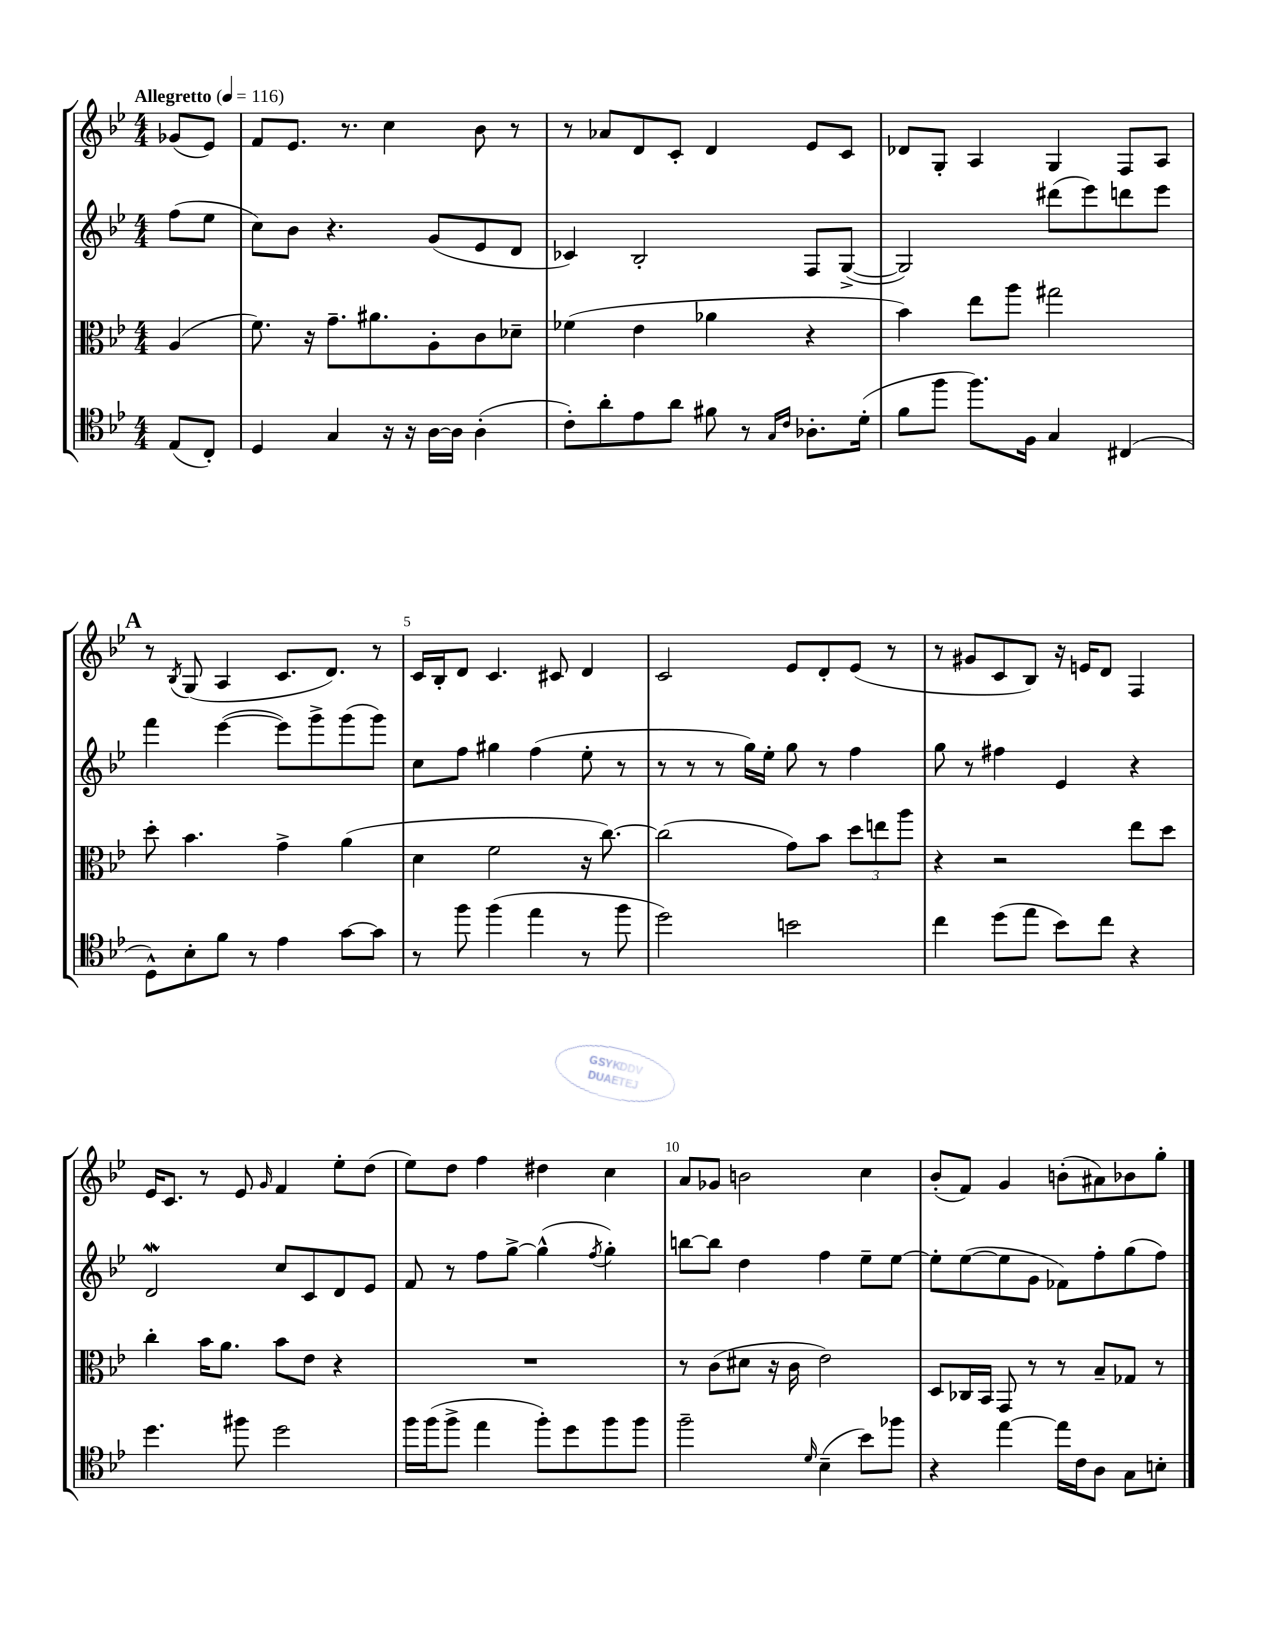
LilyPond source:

<<
\new StaffGroup <<
\new Staff = "s0" {
    \clef treble \key bes \major \numericTimeSignature \time 4/4 \partial 4 \tempo "Allegretto" 4 = 116
    ges'8( ees'8) |
    f'8 ees'8. r8. c''4 bes'8 r8 |
    r8 aes'8 d'8 c'8-. d'4 ees'8 c'8 |
    des'8 g8-. a4 g4 f8 a8 |
    \mark \markup { \bold "A" } r8 \acciaccatura { bes8 } g8( a4 c'8. d'8.) r8 |
    c'16 bes16-. d'8 c'4. cis'8 d'4 |
    c'2 ees'8 d'8-. ees'8( r8 |
    r8 gis'8 c'8 bes8) r16 e'16 d'8 f4 |
    ees'16 c'8. r8 ees'8 \grace { g'16 } f'4 ees''8-. d''8( |
    ees''8) d''8 f''4 dis''4 c''4 |
    a'8 ges'8 b'2 c''4 |
    bes'8-.( f'8) g'4 b'8-.( ais'8) bes'8 g''8-. \bar "|." |
}
\new Staff = "s1" {
    \clef treble \key bes \major \numericTimeSignature \time 4/4 \partial 4
    f''8( ees''8 |
    c''8) bes'8 r4. g'8( ees'8 d'8 |
    ces'4) bes2-. f8 g8~->( |
    g2) dis'''8( ees'''8) d'''8 ees'''8 |
    \mark \markup { \bold "A" } f'''4 ees'''4~( ees'''8) g'''8-> g'''8( g'''8) |
    c''8 f''8 gis''4 f''4( ees''8-. r8 |
    r8 r8 r8 g''16) ees''16-. g''8 r8 f''4 |
    g''8 r8 fis''4 ees'4 r4 |
    d'2\mordent c''8 c'8 d'8 ees'8 |
    f'8 r8 f''8 g''8~-> g''4-^( \acciaccatura { f''8 } g''4-.) |
    b''8~ b''8 d''4 f''4 ees''8-- ees''8~ |
    ees''8-. ees''8~( ees''8 g'8 fes'8) f''8-. g''8( f''8) \bar "|." |
}
\new Staff = "s2" {
    \clef alto \key bes \major \numericTimeSignature \time 4/4 \partial 4
    a4( |
    f'8.) r16 g'8.-- ais'8. a8-. c'8 des'8-- |
    fes'4( ees'4 aes'4 r4 |
    bes'4) ees''8 a''8 gis''2 |
    \mark \markup { \bold "A" } d''8-. bes'4. g'4-> a'4( |
    d'4 f'2 r16 c''8.~) |
    c''2( g'8) bes'8 \tuplet 3/2 { d''8 e''8 a''8 } |
    r4 r2 ees''8 d''8 |
    c''4-. bes'16 a'8. bes'8 ees'8 r4 |
    R1 |
    r8 c'8( dis'8 r16 c'16 ees'2) |
    d8 ces16 bes,16 g,8 r8 r8 bes8-- ges8 r8 \bar "|." |
}
\new Staff = "s3" {
    \clef tenor \key bes \major \numericTimeSignature \time 4/4 \partial 4
    ees8( c8-.) |
    d4 g4 r16 r16 a16~ a16 a4-.( |
    c'8-.) a'8-. ees'8 a'8 fis'8 r8 \grace { g16 c'16 } aes8.-. d'16-.( |
    f'8 f''8 f''8.) f16 g4 cis4( |
    \mark \markup { \bold "A" } d8-^) bes8-. f'8 r8 ees'4 g'8~ g'8 |
    r8 f''8 f''4( ees''4 r8 f''8 |
    d''2) b'2 |
    c''4 d''8( ees''8 bes'8) c''8 r4 |
    d''4. fis''8 d''2 |
    f''16 f''16( f''8-> ees''4 f''8-.) d''8 f''8 f''8 |
    f''2-- \grace { d'16 } bes4--( bes'8) fes''8 |
    r4 ees''4~ ees''16 c'16 a8 g8 b8-. \bar "|." |
}
>>
>>
\layout { \context { \Score \override BarNumber.break-visibility = ##(#f #t #t) barNumberVisibility = #(every-nth-bar-number-visible 5) } }
